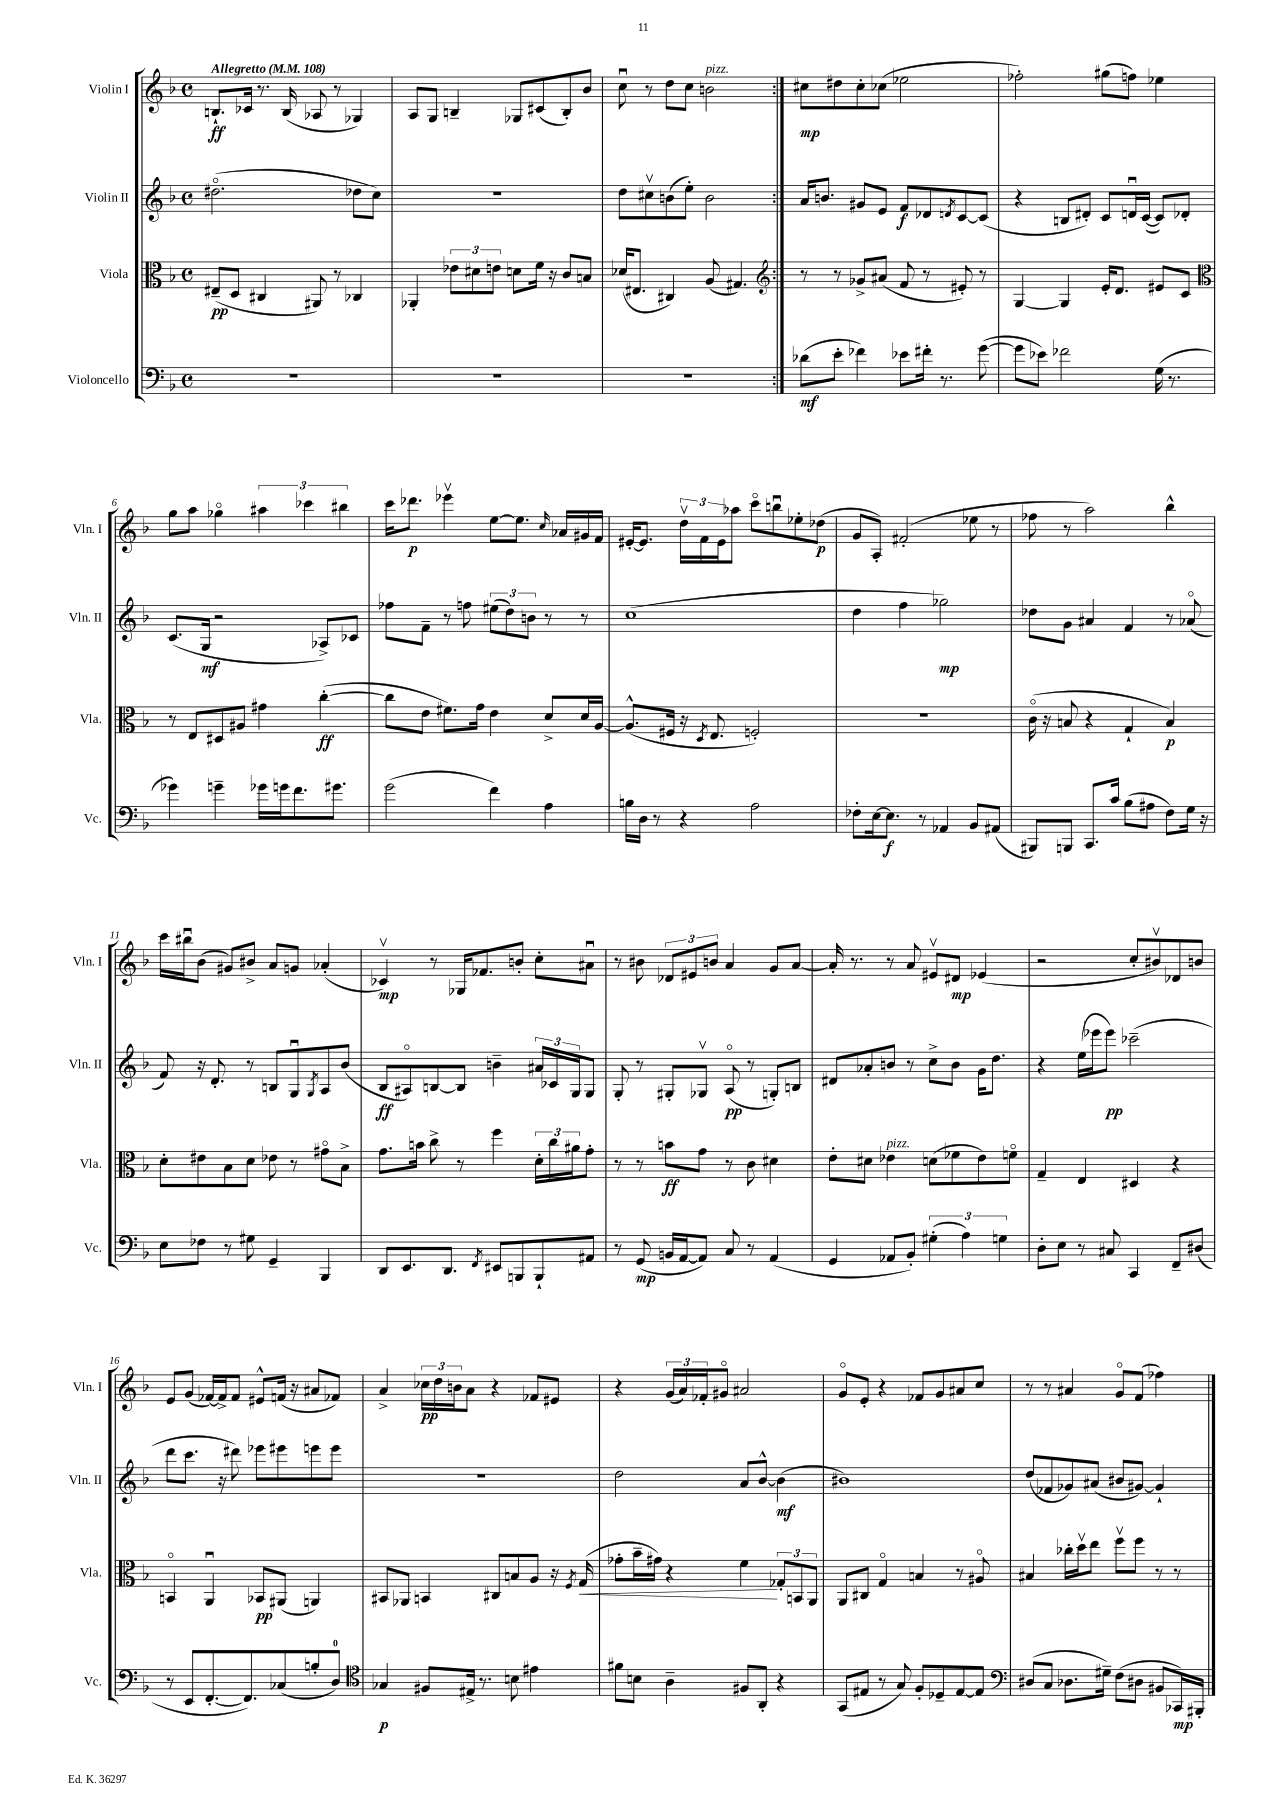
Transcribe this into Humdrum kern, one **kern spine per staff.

**kern	**kern	**kern	**kern
*staff4	*staff3	*staff2	*staff1
*clefF4	*clefC3	*clefG2	*clefG2
*k[b-]	*k[b-]	*k[b-]	*k[b-]
*M4/4	*M4/4	*M4/4	*M4/4
*met(c)	*met(c)	*met(c)	*met(c)
*MM108	*MM108	*MM108	*MM108
1r	(8E#~/L	(2.dd#o\	8.B`/L
.	8D/J	.	.
.	.	.	16c-/Jk
.	4C#/	.	8.r
.	.	.	(16B/
.	8AA#/)	.	8A-/
.	8r	.	8r
.	4C-/	8dd-\L	4G-/)
.	.	8cc\J)	.
=	=	=	=
1r	4AA-'/	1r	8A/L
.	.	.	8G/J
.	12e-\L	.	4B~/
.	12d#\	.	.
.	12e\J	.	.
.	8d\L	.	8G-/L
.	16f\Jk	.	(8c#/
.	16r	.	.
.	8c/L	.	8B'/)
.	8B/J	.	8b-/J
=	=	=	=
1r	(16d-/LK	8dd\L	8ccu\
.	8.E#/J	.	.
.	.	8cc#v\	8r
.	4C#/)	(8b\	8dd\L
.	.	8ee'\J)	8cc\J
.	(8A/	2b\	2b\
.	4.G#/)	.	.
=:|!	=:|!	=:|!	=:|!
*	*clefG2	*	*
(8d-\L	8r	16a/LK	8cc#\L
.	.	8.b/J	.
8e'\J	8r	.	8dd#\
4f-\)	8g-^/L	8g#/L	8cc#'\
.	(8a#/J	8e/J	(8cc-\J
8e-\L	8f/	8f/L	2ee-\
16f#'\Jk	8r	8d-/	.
8.r	.	.	.
.	.	8qd/	.
.	8e#'/)	[8c/	.
([8g\	8r	(8c/]J	.
=	=	=	=
8g\]L	[4G/	4r	2ff-'\)
8e-\J)	.	.	.
2f-\	4G/]	8B/L	.
.	.	8d#'/J)	.
.	16e'/LK	8c/L	(8gg#\L
.	8.d/J	.	.
.	.	16du/L	8ff\J)
.	.	([16c/JJ	.
(16G\	8e#/L	8c/]L)	4ee-\
8.r	.	.	.
.	8c/J	8d-'/J	.
=	=	=	=
*	*clefC3	*	*
4g-\)	8r	(8.c/L	8gg\L
.	8E/L	.	8aa\J
.	.	16G/Jk	.
4g~\	8D#/	2r	4gg-o\
.	8A#/J	.	.
16g-\LL	4g#\	.	6aa#\
16g\J	.	.	.
8.f\	.	.	.
.	.	.	6ccc-\
.	([4cc'\	8A-^/L)	.
8.g#\J	.	.	.
.	.	.	6bb#\
.	.	8c-/J	.
=	=	=	=
(2g\	8cc\]L	8ff-\L	16ccc\LK
.	.	.	8.ddd-\J
.	8e\J	8f~\J	.
.	8.f#\L)	8r	4eee-v\
.	.	8ff\	.
.	16g\Jk	.	.
4f\)	4e\	(12ee#\L	[8ee\L
.	.	12dd\)	.
.	.	.	8.ee\]J
.	.	12b\J	.
4A\	8d^/L	8r	.
.	.	.	16qqcc/
.	.	.	16a-/LL
.	16d/L	8r	16g#/
.	[16A/JJ	.	16f/JJ
=	=	=	=
16B\LL	(8.A^^/]L	(1cc	[16e#'/LK
16D\JJ	.	.	8.e#/]J
8r	.	.	.
.	16F#/Jk	.	.
4r	16r	.	24ddv\LL
.	.	.	24f\
.	8qD/	.	.
.	8.E/	.	.
.	.	.	24e#\J
.	.	.	8aa-\J
2A\	2F'/)	.	8ccco\L
.	.	.	8bbu\
.	.	.	8ee-'\
.	.	.	(8dd-\J
=	=	=	=
8F-'\L	1r	4dd\	8g/L
[16E\k	.	.	8A'/J)
8.E\]J	.	.	.
.	.	4ff\	(2f#'/
8r	.	.	.
4AA-/	.	2gg-\)	.
8BB-/L	.	.	8ee-\
(8AA#/J	.	.	8r
=	=	=	=
8BBB#/L)	(16co\	8dd-\L	8ff-\
.	16r	.	.
8BBB/J	8B/	8g\J	8r
8.CC/L	4r	4a#/	2aa\)
16c/Jk	.	.	.
(8B-\L	4G`/	4f/	.
8A#\J	.	.	.
8F\L)	4B/)	8r	4bb-^^\
16G\Jk	.	(8a-o/	.
16r	.	.	.
=	=	=	=
8E\L	8d'\L	8f/)	16ccc\LL
.	.	.	16bb#u\J
8F-\J	8e#\	16r	(8b-\J
.	.	8.d'/	.
8r	8B-\	.	8g#/L)
8G#\	8d\J	8r	8b#^/J
4GG~/	8e-\	8B/L	8a/L
.	8r	8Gu/	8g/J
.	.	8qG/	.
4BBB-/	8g#o\L	8A/	(4a-'/
.	8B-^\J	(8b-/J	.
=	=	=	=
8DD/L	8.g\L	8B-/L	4c-v/)
8.EE/	.	8A#o/)	.
.	16b\Jk	.	.
.	8cc^\	[8B/	8r
8.DD/J	.	.	.
.	8r	8B/]J	16G-/LK
.	.	.	8.f-/
8qFF/	.	.	.
8EE#/L	4ff\	4b~\	.
8BBB/	.	.	8b'/J
8BBB`/	24d'\LL	24a#/LL	8cc'\L
.	24cc\	24c-/	.
.	24a#\J	24G/J	.
8AA#/J	8g'\J	8G/J	8a#u\J
=	=	=	=
8r	8r	8G'/	8r
(8GG/	8r	8r	8b#\
16BB/LL	8b\L	8G#'/L	12d-/L
[16AA/J	.	.	.
.	.	.	12e#/
8AA/]J)	8g\J	8G-v/J	.
.	.	.	12b/J
8C/	8r	(8Ao/	4a/
8r	8c\	8r	.
(4AA/	4d#\	8G'/L)	8g/L
.	.	8B/J	[8a/J
=	=	=	=
4GG/	8e'\L	8d#/L	16a'/]
.	.	.	8.r
.	8d#\J	8a-'/	.
8AA-/L	4e-\	8b/J	8r
8BB-'/J)	.	8r	8a/
(6G#'\	(8d\L	8cc^\L	8e#v/L
.	8f-\	8b\J	8d#/J
6A\)	.	.	.
.	8e-\)	16g\LK	(4e-/
.	.	8.dd\J	.
6G\	.	.	.
.	8fo\J	.	.
=	=	=	=
8D'\L	4G~/	4r	2r
8E\J	.	.	.
8r	4E/	(16ee\LL	.
.	.	16eee-\J	.
8C#/	.	8eee-\J)	.
4CC/	4D#/	(2ccc-~\	8cc'/L
.	.	.	8b#v/)
8FF~/L	4r	.	8d-/
(8D#/J	.	.	8b/J
=	=	=	=
8r	4BBo/	8ddd\L	8e/L
8EE/L	.	8.ccc\J	(8g/J
[8.FF'/	4AAu/	.	[16f-/LL)
.	.	16r	16f-^/]J
.	.	8ddd#\)	8f-/J
8.FF/])	.	.	.
.	8BB-/L	8eee-\L	8e#^^/L
(8C-/	(8AA#/J	8eee#\	(16f/Jk
.	.	.	16r
8B'/	4AA/)	8eee\	8a#/L
8D/J)	.	8eee\J	8f-/J)
=	=	=	=
*clefC4	*	*	*
4G-/	8BB#/L	1r	4a^/
.	8AA-/J	.	.
8F#/L	4BB/	.	24cc-\LL
.	.	.	24dd\
.	.	.	24b\J
16E#^/Jk	.	.	8a\J
8.r	.	.	.
.	8C#/L	.	4r
8B\	8B/	.	.
4e#\	8A/J	.	8f-/L
.	16r	.	8e#/J
.	8qF/	.	.
.	(16G/	.	.
=	=	=	=
8f#\L	8g-'\L	2dd\	4r
8B\J	16b-~\L	.	.
.	16g#\JJ)	.	.
4A~\	4r	.	(24g/LL
.	.	.	24a/)
.	.	.	24f-'/J
.	.	.	8g#o/J
8F#/L	4f\	8a/L	2a#/
8AA'/J	.	[8b-^^/J	.
4r	12G-'/L	(4b-\]	.
.	12BB/	.	.
.	12AA/J	.	.
=	=	=	=
(8GG/L	8AA/L	1b#)	8go/L
8E#/J	8C#/J	.	8e'/J
8r	4Go/	.	4r
8G/)	.	.	.
8F'/L	4B/	.	8f-/L
8D-~/	.	.	8g/
[8E#/	8r	.	8a#/
8E#/]J	8A#o/	.	8cc/J
=	=	=	=
*clefF4	*	*	*
(8D#/L	4B#/	(8dd/L	8r
8C/J	.	8f-/	8r
8.D-\L	16cc-'\LL	8g-/)	4a#/
.	16ddv\J	.	.
.	8ee\J	(8a#/J	.
16G#~\Jk)	.	.	.
(8F\L	8ffv\L	8b#/L	8go/L
8D#\J	8ff\J	[8g#/J)	(8f/J
8BB#/L	8r	4g#`/]	4ff-\)
16CC-/L)	8r	.	.
16BBB#'/JJ	.	.	.
==	==	==	==
*-	*-	*-	*-
